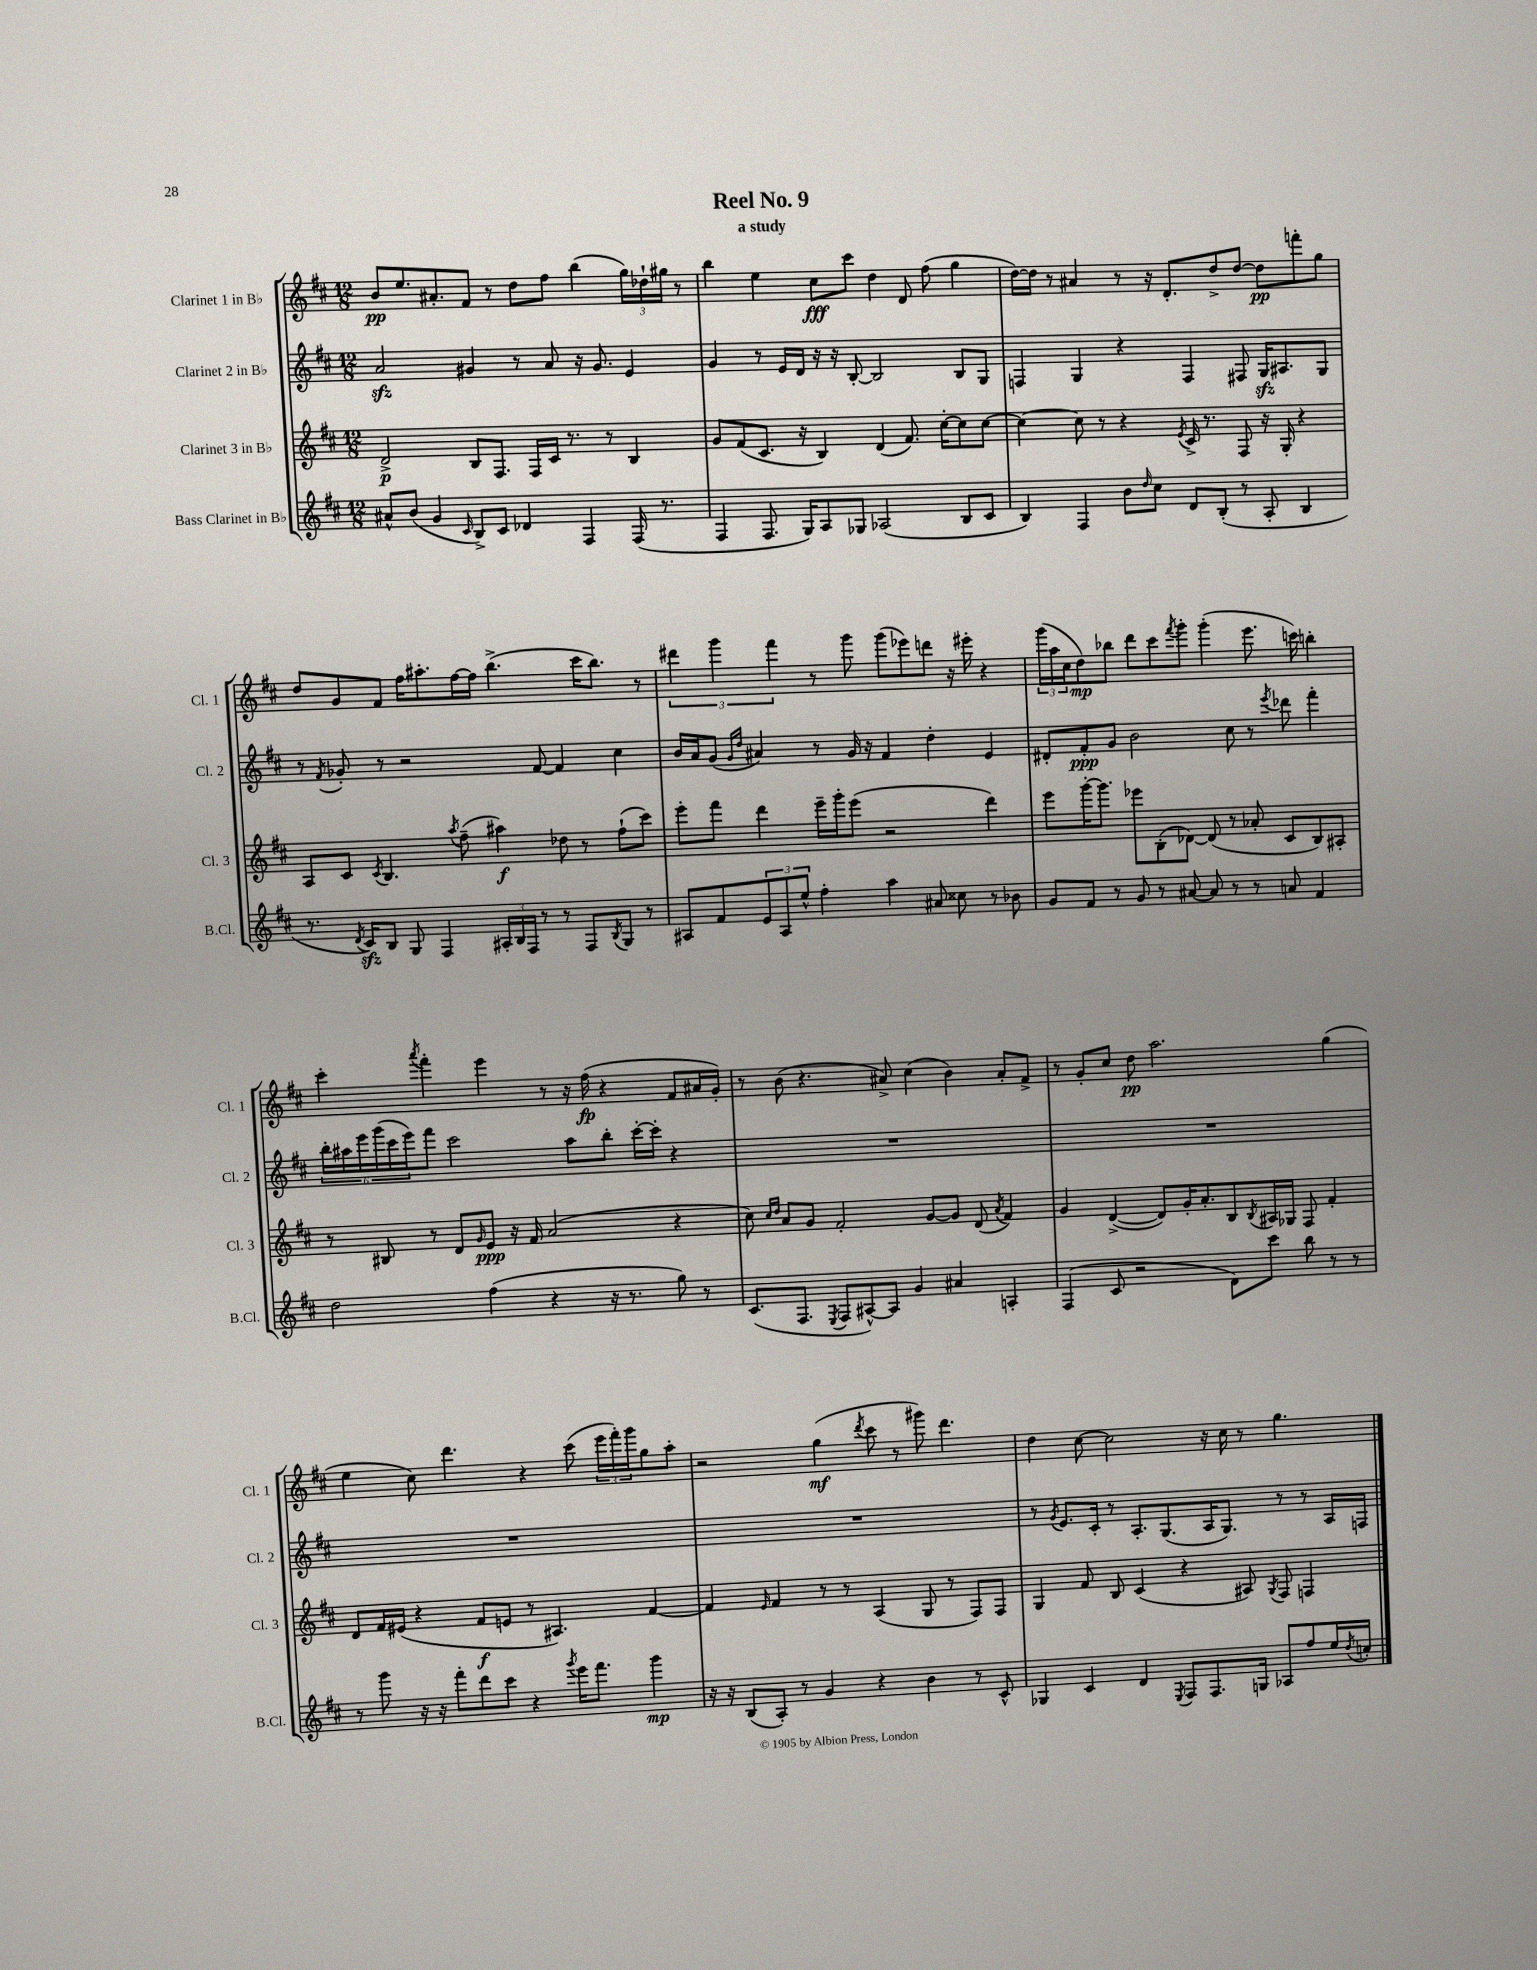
\header { title = "Reel No. 9" subtitle = "a study" }
<<
\new StaffGroup <<
\new Staff = "s0" \with { instrumentName = "Clarinet 1 in Bb" shortInstrumentName = "Cl. 1" } {
    \clef treble \key d \major \numericTimeSignature \time 12/8
    b'8\pp e''8. ais'8.-. fis'8 r8 d''8 fis''8 b''4( \tuplet 3/2 { g''16) des''16-! gis''16 } r8 |
    b''4 e''4 cis''8\fff cis'''8 d''4 d'8 fis''8( g''4 |
    d''16~) d''16 r8 ais'4 r8 r16 d'8.-. d''8-> d''8~ d''8\pp f'''8-. g''8 |
    d''8 g'8 fis'8 fis''16 ais''8.-. fis''16~ fis''16 b''4.->( cis'''16 b''8.) r8 |
    \tuplet 3/2 { dis'''4 g'''4 fis'''4 } r8 g'''8 g'''8( ees'''8) d'''8 r16 eis'''16-. r4 |
    \tuplet 3/2 { g'''16( a''16 cis''16 } d''8\mp) bes''8 d'''8 cis'''8 \acciaccatura { fis'''8 } g'''8-. g'''4-.( e'''8. c'''16) b''4-. |
    cis'''4-. \acciaccatura { a'''8 } fis'''4-. e'''4 r8 r16 fis''16\fp( r4 fis'8 ais'16 g'16-.) |
    r8 b'8( r4. ais'8->) cis''4( b'4) ais'8-. fis'8-> |
    r8 g'8-. cis''8 d''8\pp a''2. g''4( |
    e''4 cis''8) d'''4. r4 cis'''8( \tuplet 3/2 { e'''16 fis'''16-.) g'''16 } g''8 a''8-. |
    r2 g''4\mf( \acciaccatura { d'''8 } cis'''8 r8 gis'''8) d'''4. |
    d''4 cis''8~ cis''2 r16 cis''16 r8 g''4. \bar "|." |
}
\new Staff = "s1" \with { instrumentName = "Clarinet 2 in Bb" shortInstrumentName = "Cl. 2" } {
    \clef treble \key d \major \numericTimeSignature \time 12/8
    a'2\sfz gis'4 r8 a'8 r16 gis'8. e'4 |
    g'4 r8 e'16 d'16 r16 r16 b8~-. b2 b8 g8 |
    f4 g4 r4 f4 fis8 g16\sfz ais8. g8 |
    r8 \acciaccatura { fis'8 } ges'8-. r8 r2 fis'8~ fis'4 cis''4 |
    b'16 a'16 g'8( \grace { g'16 d''16 } ais'4) r8 g'16 r16 fis'4 d''4-. e'4 |
    dis'8-. fis'8-.\ppp g'8 b'2 cis''8 r8 \acciaccatura { e'''8 } des'''8 fis'''4-. |
    \tuplet 6/4 { b''16-. ais''16 e'''16 g'''16( cis'''16 e'''16) } fis'''8 cis'''2 ais''8 b''8-. cis'''16~-. cis'''16-. r4 |
    R1. |
    R1. |
    R1. |
    R1. |
    r8 \acciaccatura { g'8 } e'8. cis'16-. r8 a8.-. g8.( a16 g8.) r8 r8 a16 f16 \bar "|." |
}
\new Staff = "s2" \with { instrumentName = "Clarinet 3 in Bb" shortInstrumentName = "Cl. 3" } {
    \clef treble \key d \major \numericTimeSignature \time 12/8
    d'2->\p b8 fis8. fis16 cis'16 r8. r8 b4 |
    g'8 fis'8( cis'8. r16 b4) d'4( fis'8.) cis''16~-. cis''8 cis''8~ |
    cis''4~ cis''8 r8 r4 \acciaccatura { e'8 } cis'16-> r8. fis8 r16 g16-. r4 |
    a8 cis'8 \acciaccatura { cis'8 } b4. \acciaccatura { a''8 } fis''8--( ais''4\f) des''8 r8 fis''8-!( cis'''8) |
    e'''8-. fis'''8 d'''4 e'''16-- g'''16-. e'''8( r2 d'''4) |
    e'''8 g'''16~-. g'''8. ees'''8 b8-.( des'8~) des'8( r8 aes'8-. cis'8 b8) ais8-. |
    r8 bis8 r8 d'8 \grace { g'16 } e'8\ppp r16 fis'16 a'2( r4 |
    cis''8) \grace { cis''16 d''16 } a'8 g'8 fis'2-. g'8~ g'8 d'8( \acciaccatura { a'8 } fis'4) |
    g'4 d'4~->( d'8) g'16-. a'8.-. b8 \acciaccatura { b8 } ais16 ges16 fis8 fis'4-. |
    d'8 fis'16 eis'16( r4 fis'8\f e'8 r8 ais4.) fis'4~ |
    fis'4 \grace { e'16 } fis'4 r8 r8 a4( g8 r8 fis8) fis8 |
    g4 fis'8 b8 cis'4( r4 ais8) \acciaccatura { g8 } fis8 f4 \bar "|." |
}
\new Staff = "s3" \with { instrumentName = "Bass Clarinet in Bb" shortInstrumentName = "B.Cl." } {
    \clef treble \key d \major \numericTimeSignature \time 12/8
    ais'8-^ b'8( g'4 \grace { cis'16 } b8->) cis'8 des'4 fis4 fis16( r8. |
    fis4 fis8. g16) a8 ges8 aes2( b8 cis'8 |
    b4) fis4 b'8 \grace { d''16 } cis''8 d'8 b8-.( r8 a8-. b4 |
    r8. \acciaccatura { d'8 } cis'16\sfz) b8 g8 fis4 \tuplet 3/2 { ais16-. b16 fis16 } r8 r8 fis8 \acciaccatura { b8 } g8 r8 |
    ais8 fis'8 \tuplet 3/2 { e'8 ais8 e''8-^ } fis''4-. a''4 ais'8 cisis''8 r8 bes'8 |
    g'8 fis'8 r8 g'8 r8 ais'8~ ais'8 r8 r8 a'8 fis'4 |
    d''2 fis''4( r4 r16 r8. g''8) r8 |
    cis'8.( fis8. \acciaccatura { e8 } fis8 ais8~-^) ais8 g'4 ais'4 a4-. |
    fis4( cis'8 r2 d'8) cis'''8 b''8 r8 r8 |
    r8 g'''8 r16 r16 fis'''8-. d'''8 cis'''8 r4 \acciaccatura { g'''8 } e'''16 fis'''8. g'''4\mp |
    r16 r16 b8( a8-.) r8 g'4 r4 b'4 r8 cis'8-^ |
    ges4 cis'4 d'4 \acciaccatura { e8 } fis8 fis8. g16 aes8 fis''8 e''16 \acciaccatura { d''8 } c''16-. \bar "|." |
}
>>
>>
\layout { \context { \Score \remove "Bar_number_engraver" } }
